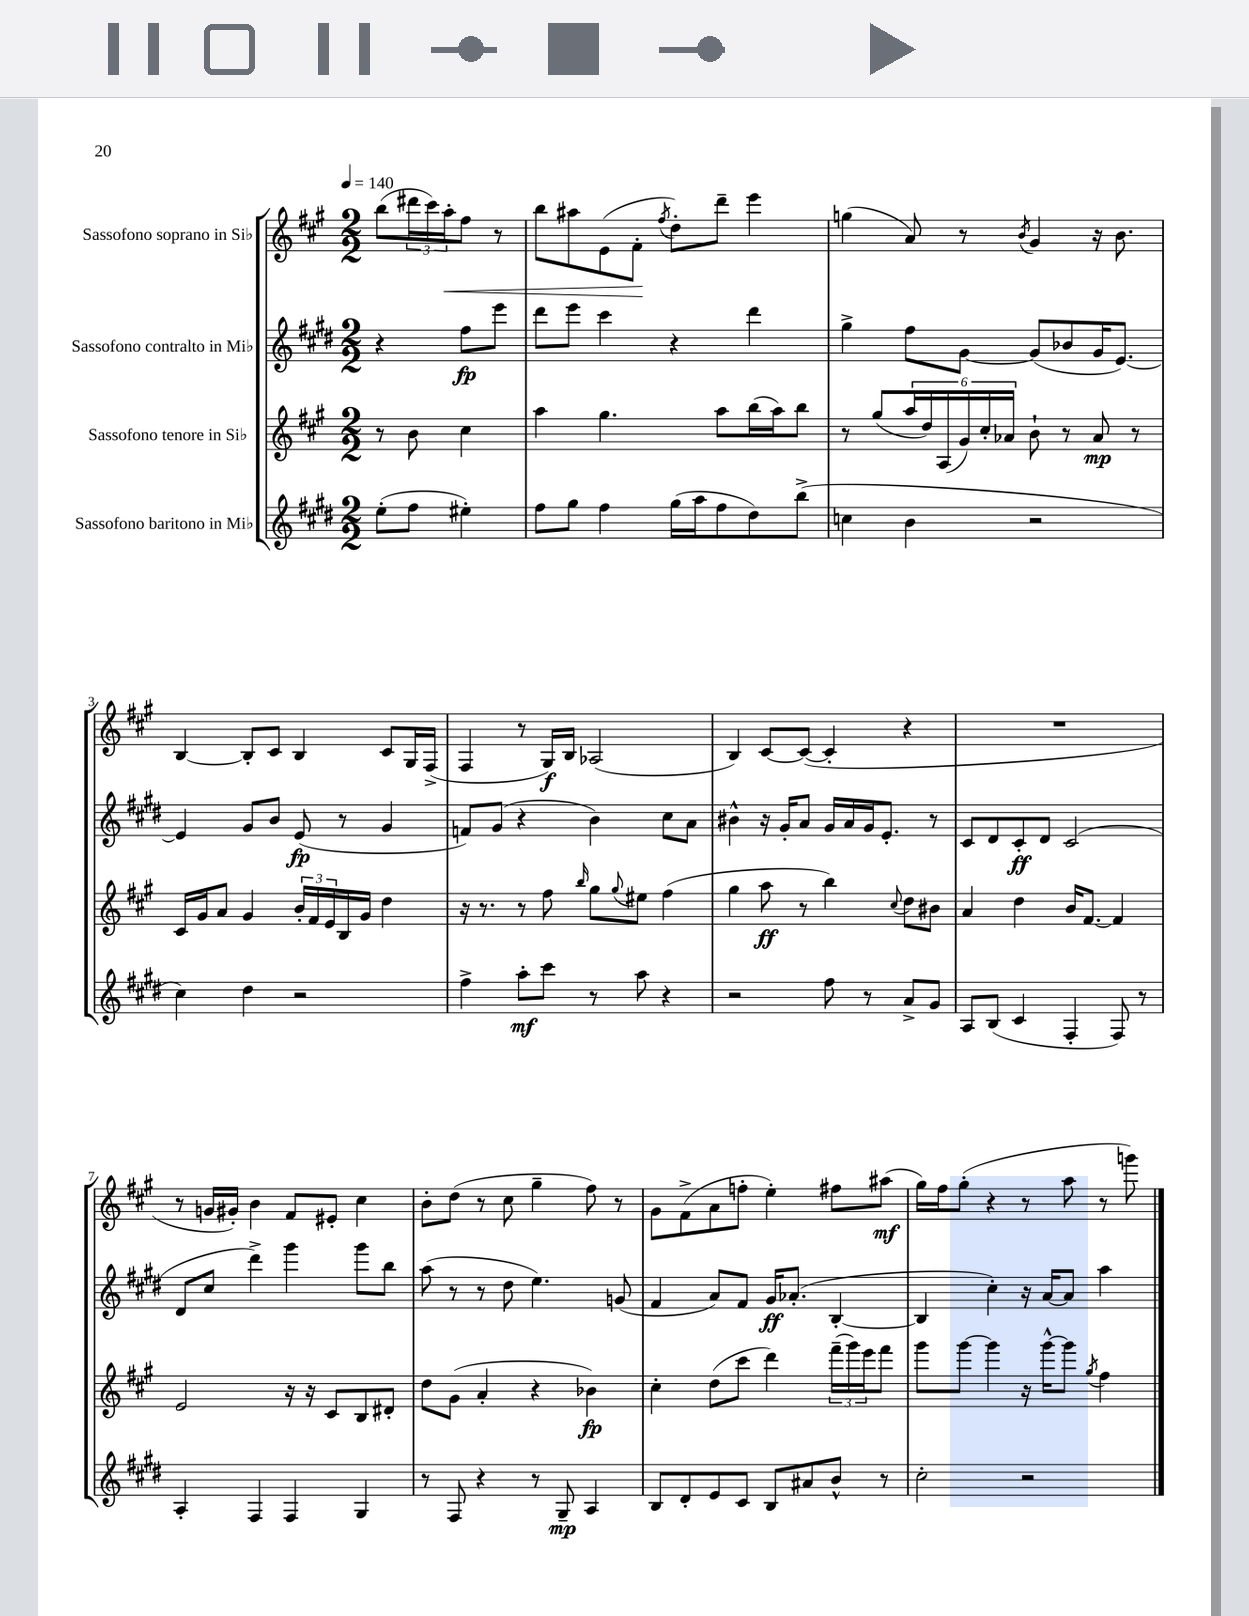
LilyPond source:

<<
\new StaffGroup <<
\new Staff = "s0" \with { instrumentName = "Sassofono soprano in Sib" } {
    \clef treble \key a \major \numericTimeSignature \time 2/2 \partial 2 \tempo 4 = 140
    b''8( \tuplet 3/2 { dis'''16 cis'''16) a''16-.\< } fis''8 r8 |
    b''8 ais''8 e'8( fis'8-.\! \acciaccatura { fis''8 } d''8-.) d'''8-- e'''4 |
    g''4( a'8) r8 \acciaccatura { b'8 } gis'4 r16 b'8. |
    b4~ b8-. cis'8 b4 cis'8 gis16 fis16->( |
    fis4 r8 gis16\f) b16 aes2( |
    b4) cis'8~ cis'8~( cis'4-. r4 |
    R1 |
    r8 g'16 gis'16-.) b'4 fis'8 eis'8-. cis''4 |
    b'8-. d''8( r8 cis''8 gis''4-- fis''8) r8 |
    gis'8 fis'8->( a'8 f''8-. e''4-.) fis''8 ais''8\mf( |
    gis''16) fis''16 gis''8-.( r4 r8 a''8 r8 g'''8) \bar "|." |
}
\new Staff = "s1" \with { instrumentName = "Sassofono contralto in Mib" } {
    \clef treble \key e \major \numericTimeSignature \time 2/2 \partial 2
    r4 fis''8\fp e'''8 |
    dis'''8 e'''8 cis'''4 r4 dis'''4 |
    gis''4-> fis''8 gis'8~ gis'8( bes'8 gis'16 e'8.~) |
    e'4 gis'8 b'8 e'8\fp( r8 gis'4 |
    f'8) gis'8( r4 b'4) cis''8 a'8 |
    bis'4-^ r16 gis'16-. a'8 gis'16 a'16 gis'16 e'8.-. r8 |
    cis'8 dis'8 cis'8-.\ff dis'8 cis'2( |
    dis'8 cis''8 dis'''4->) gis'''4 gis'''8 b''8 |
    a''8( r8 r8 dis''8 e''4.) g'8( |
    fis'4 a'8) fis'8 gis'16\ff aes'8.-.( b4~-. |
    b4 cis''4-.) r16 a'16~ a'8 a''4 \bar "|." |
}
\new Staff = "s2" \with { instrumentName = "Sassofono tenore in Sib" } {
    \clef treble \key a \major \numericTimeSignature \time 2/2 \partial 2
    r8 b'8 cis''4 |
    a''4 gis''4. a''8 b''16( a''16) b''8 |
    r8 gis''8( \tuplet 6/4 { a''16 d''16) a16( gis'16) cis''16-. aes'16 } b'8-! r8 aes'8\mp r8 |
    cis'16 gis'16 a'8 gis'4 \tuplet 3/2 { b'16-. fis'16 e'16 } b16 gis'16 d''4 |
    r16 r8. r8 fis''8 \grace { b''16 } gis''8 \appoggiatura { gis''8 } eis''8 fis''4( |
    gis''4 a''8\ff r8 b''4) \appoggiatura { cis''8 } d''8 bis'8 |
    a'4 d''4 b'16 fis'8.~ fis'4 |
    e'2 r16 r16 cis'8 b8 dis'8-. |
    d''8 gis'8( a'4-. r4 bes'4\fp) |
    cis''4-. d''8( cis'''8 d'''4) \tuplet 3/2 { fis'''16--( gis'''16) e'''16 } fis'''8 |
    gis'''8 gis'''8~ gis'''4 r16 gis'''16~-^ gis'''8 \acciaccatura { gis''8 } fis''4 \bar "|." |
}
\new Staff = "s3" \with { instrumentName = "Sassofono baritono in Mib" } {
    \clef treble \key e \major \numericTimeSignature \time 2/2 \partial 2
    e''8-.( fis''8 eis''4-.) |
    fis''8 gis''8 fis''4 gis''16( a''16 fis''8 dis''8) b''8->( |
    c''4 b'4 r2 |
    cis''4) dis''4 r2 |
    fis''4-> a''8-.\mf cis'''8 r8 a''8 r4 |
    r2 fis''8 r8 a'8-> gis'8 |
    a8 b8( cis'4 fis4-. fis8) r8 |
    a4-. fis4 fis4 gis4 |
    r8 fis8 r4 r8 gis8--\mp a4 |
    b8 dis'8-. e'8 cis'8 b8 ais'8 b'8-^ r8 |
    cis''2-. r2 \bar "|." |
}
>>
>>
